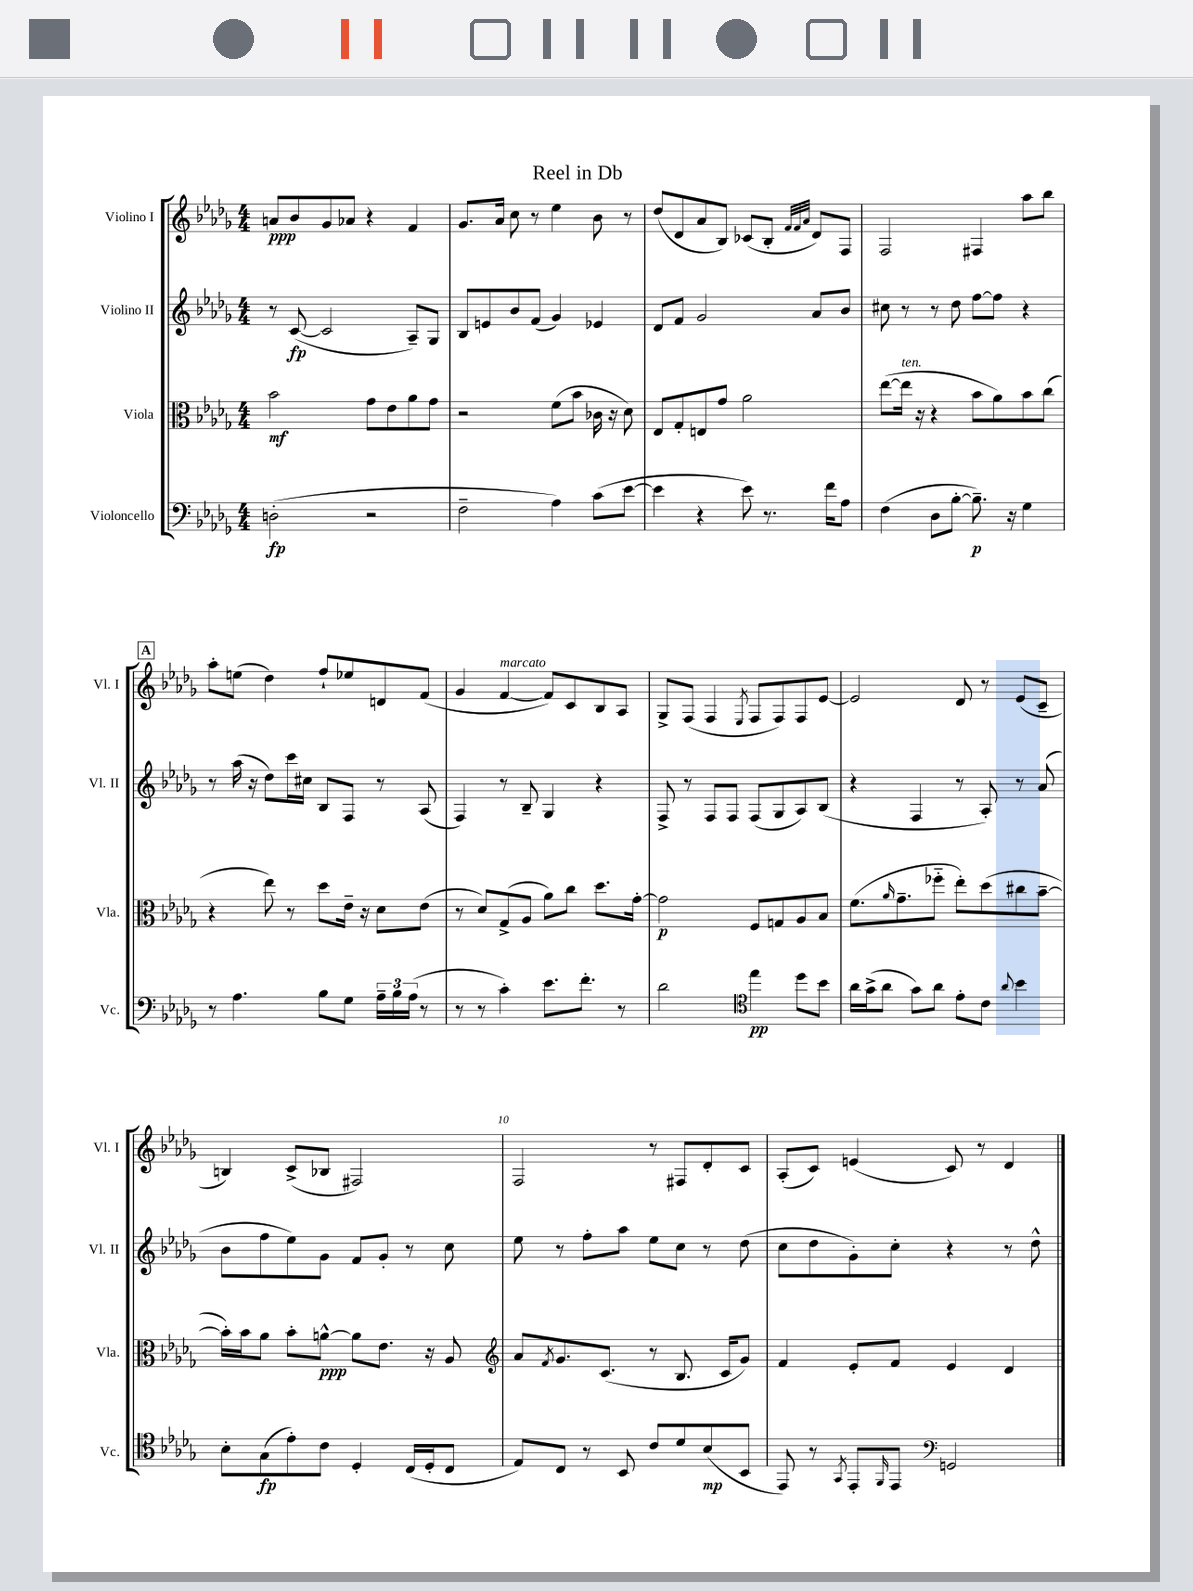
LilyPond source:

\header { title = "Reel in Db" }
<<
\new StaffGroup <<
\new Staff = "s0" \with { instrumentName = "Violino I" shortInstrumentName = "Vl. I" } {
    \clef treble \key des \major \numericTimeSignature \time 4/4
    a'8\ppp bes'8 ges'8 aes'8 r4 f'4 |
    ges'8. aes'16 c''8 r8 ees''4 bes'8 r8 |
    des''8( des'8 aes'8 bes8) ces'8( bes8-. \grace { f'32 f'32 aes'32 } des'8) f8 |
    f2 fis4 aes''8 bes''8 |
    \mark \markup { \box "A" } aes''8-. e''8( des''4) f''8-! ees''8 d'8 f'8( |
    ges'4 f'4~^\markup { \italic "marcato" } f'8) c'8 bes8 aes8 |
    ges8-> f8( f4 \acciaccatura { ees8 } f8 f8) f8 ees'8~ |
    ees'2 des'8 r8 ees'8( c'8-- |
    b4) c'8->( bes8 fis2) |
    f2 r8 fis8 des'8-. c'8 |
    aes8-.( c'8) e'4( c'8) r8 des'4 \bar "|." |
}
\new Staff = "s1" \with { instrumentName = "Violino II" shortInstrumentName = "Vl. II" } {
    \clef treble \key des \major \numericTimeSignature \time 4/4
    r8 c'8~\fp( c'2 aes8--) ges8 |
    bes8 e'8 bes'8 f'8( ges'4) ees'4 |
    des'8 f'8 ges'2 aes'8 bes'8 |
    cis''8 r8 r8 des''8 f''8~ f''8 r4 |
    \mark \markup { \box "A" } r8 aes''16( r16 des''8) c'''16 cis''16 bes8 f8 r8 aes8( |
    f4) r8 bes8-- ges4 r4 |
    f8-> r8 f8 f8 f8( ges8 aes8) bes8( |
    r4 f4 r8 aes8-.) r8 aes'8( |
    bes'8 f''8 ees''8) ges'8 f'8 ges'8-. r8 c''8 |
    ees''8 r8 f''8-. aes''8 ees''8 c''8 r8 des''8( |
    c''8 des''8 ges'8-.) c''8-. r4 r8 des''8-^ \bar "|." |
}
\new Staff = "s2" \with { instrumentName = "Viola" shortInstrumentName = "Vla." } {
    \clef alto \key des \major \numericTimeSignature \time 4/4
    bes'2\mf ges'8 ees'8 aes'8 ges'8 |
    r2 f'8( bes'8 ces'16 r16 des'8) |
    ees8 ges8-. e8 ges'8 aes'2 |
    ees''8~( ees''16^\markup { \italic "ten." } r16 r4 bes'8 aes'8) bes'8 c''8( |
    \mark \markup { \box "A" } r4 ees''8) r8 des''8 ees'16-- r16 des'8 ees'8( |
    r8 des'8) ges8->( aes8 aes'8) c''8 des''8. ges'16~-. |
    ges'2\p f8 g8 aes8 bes8 |
    f'8.( \grace { aes'16 } ges'8.-- fes''8-_ ees''8-.) des''8( cis''8 bes'8~-- |
    bes'16-.) bes'16 aes'8 bes'8-. a'8~-^\ppp a'8 ees'8. r16 aes8 |
    \clef treble aes'8 \acciaccatura { f'8 } ges'8. c'8.( r8 bes8. c'16 ges'8) |
    f'4 ees'8-. f'8 ees'4 des'4 \bar "|." |
}
\new Staff = "s3" \with { instrumentName = "Violoncello" shortInstrumentName = "Vc." } {
    \clef bass \key des \major \numericTimeSignature \time 4/4
    d2-.\fp( r2 |
    f2-- aes4) c'8( ees'8~ |
    ees'4 r4 ees'8) r8. f'16 aes8 |
    f4( des8 bes8~-. bes8.--\p) r16 ges4 |
    \mark \markup { \box "A" } r8 aes4. bes8 ges8 \tuplet 3/2 { aes16-- bes16 aes16( } r8 |
    r8 r8 c'4-.) ees'8. f'8.-. r8 |
    des'2 \clef tenor ees''4\pp des''8 bes'8 |
    aes'16 ges'16->( aes'8 ges'8) aes'8 ees'8-. c'8 \appoggiatura { aes'8 } bes'4 |
    bes8-. ges8\fp( ees'8-.) c'8 des4-. c16( des16-. c8 |
    ees8) c8 r8 bes,8 c'8 des'8 bes8\mp( bes,8 |
    ees,8) r8 \acciaccatura { ges,8 } ees,8-. \grace { f,16 } ees,8 \clef bass g,2 \bar "|." |
}
>>
>>
\layout { \context { \Score \override BarNumber.break-visibility = ##(#f #t #t) barNumberVisibility = #(every-nth-bar-number-visible 5) } }
